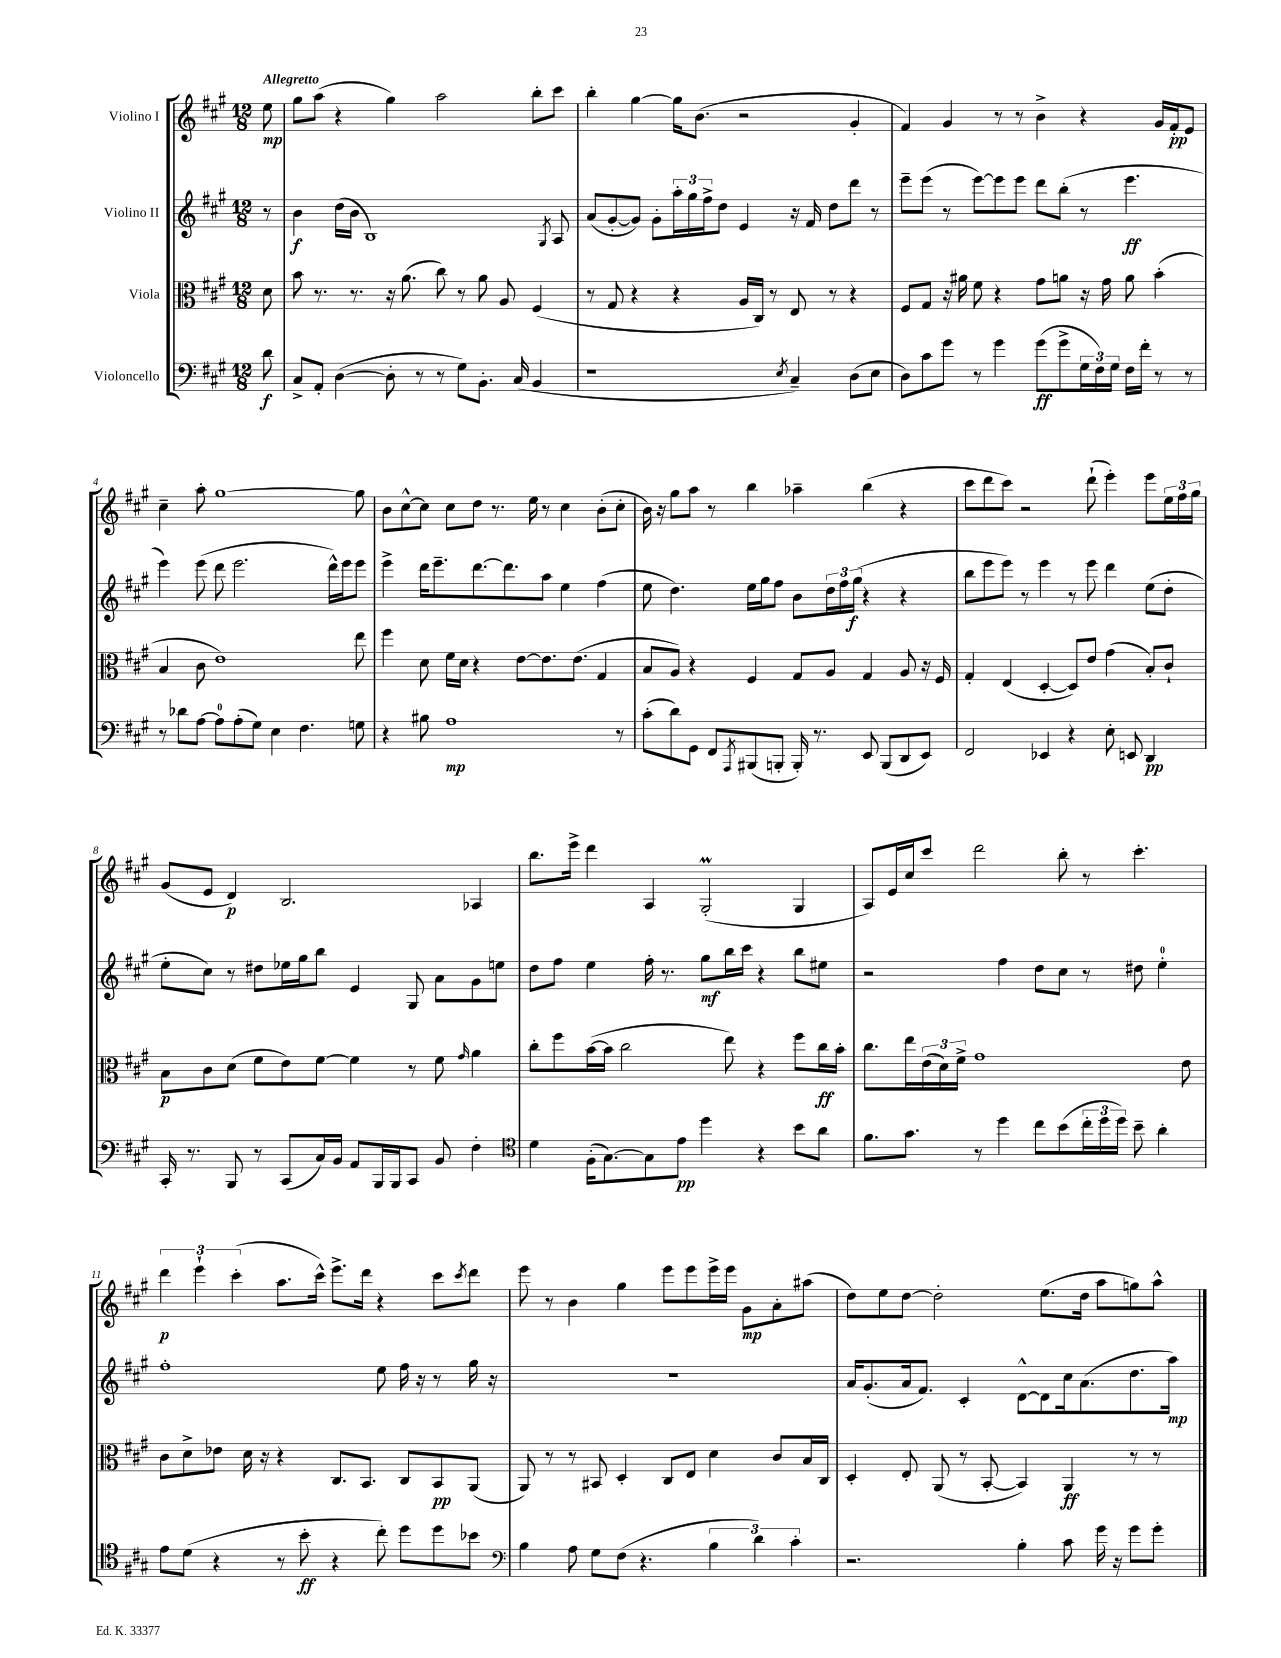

**kern	**dynam	**kern	**dynam	**kern	**dynam	**kern	**dynam
*part4	*part4	*part3	*part3	*part2	*part2	*part1	*part1
*staff4	*staff4	*staff3	*staff3	*staff2	*staff2	*staff1	*staff1
*I"Violoncello	*	*I"Viola	*	*I"Violino II	*	*I"Violino I	*
*clefF4	*	*clefC3	*	*clefG2	*	*clefG2	*
*k[f#c#g#]	*	*k[f#c#g#]	*	*k[f#c#g#]	*	*k[f#c#g#]	*
*M12/8	*	*M12/8	*	*M12/8	*	*M12/8	*
=	=	=	=	=	=	=	=
!	!	!	!	!	!	!LO:TX:a:B:t=Allegretto	!
8d\	f	8d\	.	8r	.	8ee\	mp
=1	=1	=1	=1	=1	=1	=1	=1
8C#^/L	.	8b\	.	4b\	f	8gg#\L	.
8AA'/J	.	8.r	.	.	.	(8aa\J	.
([4D\	.	.	.	(16dd\LL	.	4r	.
.	.	8.r	.	16b\JJ	.	.	.
.	.	.	.	1B)	.	.	.
8D'\]	.	16r	.	.	.	4gg#\)	.
.	.	(8.a\	.	.	.	.	.
8r	.	.	.	.	.	.	.
8r	.	8cc#\)	.	.	.	2aa\	.
8G#\L)	.	8r	.	.	.	.	.
8.BB'\J	.	8a\	.	.	.	.	.
.	.	8A/	.	.	.	.	.
(16C#/	.	.	.	.	.	.	.
4BB/	.	(4F#/	.	.	.	8bb'\L	.
.	.	.	.	8qG#/	.	.	.
.	.	.	.	8A/	.	8ccc#\J	.
=2	=2	=2	=2	=2	=2	=2	=2
1r	.	8r	.	(8a/L	.	4bb'\	.
.	.	8G#/	.	[8g#'/	.	.	.
.	.	4r	.	8g#/J])	.	[4gg#\	.
.	.	.	.	8g#'\L	.	.	.
.	.	4r	.	24aa'\L	.	16gg#\KL]	.
.	.	.	.	24gg#\	.	.	.
.	.	.	.	.	.	(8.b\J	.
.	.	.	.	24ff#^\J	.	.	.
.	.	.	.	8dd\J	.	.	.
.	.	16A/LL	.	4e/	.	2r	.
.	.	16C#/JJ)	.	.	.	.	.
.	.	8r	.	.	.	.	.
8qE/	.	.	.	.	.	.	.
4C#~/)	.	8E/	.	16r	.	.	.
.	.	.	.	16f#/	.	.	.
.	.	8r	.	8dd\L	.	.	.
(8D\L	.	4r	.	8ddd\J	.	4g#'/	.
8E\J	.	.	.	8r	.	.	.
=3	=3	=3	=3	=3	=3	=3	=3
8D\L)	.	8F#/L	.	8eee~\L	.	4f#/)	.
8c#\	.	8G#/J	.	(8eee\J	.	.	.
8g#\J	.	16r	.	8r	.	4g#/	.
.	.	16a#X\	.	.	.	.	.
8r	.	8f#\	.	[8eee\L)	.	.	.
4g#\	.	4r	.	8eee\]	.	8r	.
.	.	.	.	8eee\J	.	8r	.
(8g#\L	ff	8g#\L	.	8ddd\L	.	4b^\	.
8g#^\	.	8an\J	.	(8bb'\J	.	.	.
24G#\L	.	16r	.	8r	.	4r	.
24F#\)	.	.	.	.	.	.	.
.	.	16g#\	.	.	.	.	.
24G#\JJ	.	.	.	.	.	.	.
16F#\LL	.	8a\	.	4.eee\	ff	.	.
16f#'\JJ	.	.	.	.	.	.	.
8r	.	(4b'\	.	.	.	16g#/LL	.
.	.	.	.	.	.	16f#'/J	pp
8r	.	.	.	.	.	8e/J	.
!!LO:LB:g=z
=4	=4	=4	=4	=4	=4	=4	=4
8r	.	4B/	.	4eee\)	.	4cc#~\	.
8d-X\L	.	.	.	.	.	.	.
[8A\J	.	8c#\	.	(8eee\	.	8aa'\	.
8A\L]	.	1e)	.	8ddd\	.	[1gg#	.
(8A'\	.	.	.	2.eee\	.	.	.
8G#\J)	.	.	.	.	.	.	.
4E\	.	.	.	.	.	.	.
4.F#\	.	.	.	.	.	.	.
.	.	.	.	16ddd^^\LL)	.	.	.
.	.	.	.	16eee\J	.	.	.
8Gn\	.	8ee\	.	8eee\J	.	8gg#\]	.
=5	=5	=5	=5	=5	=5	=5	=5
4r	.	4ff#\	.	4eee^\	.	8b\L	.
.	.	.	.	.	.	[8cc#^^\	.
8B#X\	.	8d\	.	16ddd\KL	.	8cc#\J]	.
.	.	.	.	8.eee~\	.	.	.
1A	mp	16f#\LL	.	.	.	8cc#\L	.
.	.	16d\JJ	.	.	.	.	.
.	.	4r	.	[8.ddd\	.	8dd\J	.
.	.	.	.	.	.	8.r	.
.	.	.	.	8.ddd\]	.	.	.
.	.	[8e\L	.	.	.	.	.
.	.	.	.	.	.	16ee\	.
.	.	8.e\]	.	8aa\J	.	8r	.
.	.	.	.	4ee\	.	4cc#\	.
.	.	(8.e\J	.	.	.	.	.
.	.	4G#/	.	(4ff#\	.	(8b'\L	.
8r	.	.	.	.	.	8cc#'\J	.
=6	=6	=6	=6	=6	=6	=6	=6
(8c#'\L	.	8B/L	.	8ee\	.	16b\)	.
.	.	.	.	.	.	16r	.
8d\)	.	8A/J)	.	4.dd\)	.	8gg#\L	.
8GG#\J	.	4r	.	.	.	8aa\J	.
8FF#/L	.	.	.	.	.	8r	.
8qAAA/	.	.	.	.	.	.	.
(8BBB#X/	.	4F#/	.	16ee\LL	.	4bb\	.
.	.	.	.	16gg#\J	.	.	.
8BBBn'/J	.	.	.	8ff#\J	.	.	.
16BBB'/)	.	8G#/L	.	8b\L	.	4aa-X~\	.
8.r	.	.	.	.	.	.	.
.	.	8A/J	.	24dd\L	.	.	.
.	.	.	.	24ff#\	.	.	.
.	.	.	.	(24gg#\JJ	f	.	.
8EE/	.	4G#/	.	4r	.	(4bb\	.
(8BBB/L	.	.	.	.	.	.	.
8DD/	.	8A/	.	4r	.	4r	.
8EE/J)	.	16r	.	.	.	.	.
.	.	16F#/	.	.	.	.	.
=7	=7	=7	=7	=7	=7	=7	=7
2FF#/	.	4G#'/	.	8bb\L	.	8ccc#\L	.
.	.	.	.	8eee\	.	8ddd\	.
.	.	(4E/	.	8eee\J)	.	8ccc#\J)	.
.	.	.	.	8r	.	2r	.
4EE-X/	.	[4D'/	.	4eee\	.	.	.
4r	.	8D/L])	.	8r	.	.	.
.	.	8e/J	.	8eee\	.	(8ddd`\	.
8E'\	.	(4g#\	.	4ddd\	.	4eee'\)	.
8EEn/	.	.	.	.	.	.	.
4DD/	pp	8B'/L)	.	(8ee\L	.	8eee\L	.
.	.	8c#`/J	.	8dd'\J	.	24ee\L	.
.	.	.	.	.	.	24ff#\	.
.	.	.	.	.	.	24gg#\JJ	.
!!LO:LB:g=z
=8	=8	=8	=8	=8	=8	=8	=8
16CC#'/	.	8B\L	p	8ee'\L	.	(8g#/L	.
8.r	.	.	.	.	.	.	.
.	.	8c#\	.	8cc#\J)	.	8e/J	.
8BBB/	.	(8d\J	.	8r	.	4d/)	p
8r	.	8f#\L	.	8dd#X\L	.	.	.
(8CC#/L	.	8e\)	.	16ee-X\L	.	2.B/	.
.	.	.	.	16gg#\J	.	.	.
16C#/L)	.	[8f#\J	.	8bb\J	.	.	.
16BB/JJ	.	.	.	.	.	.	.
8AA/L	.	4f#\]	.	4e/	.	.	.
16BBB/L	.	.	.	.	.	.	.
16BBB/J	.	.	.	.	.	.	.
8CC#/J	.	8r	.	8G#/	.	.	.
8BB/	.	8f#\	.	8a\L	.	.	.
.	.	16qqg#/	.	.	.	.	.
4F#'\	.	4a\	.	8g#\	.	4A-X/	.
.	.	.	.	8een\J	.	.	.
=9	=9	=9	=9	=9	=9	=9	=9
*clefC4	*	*	*	*	*	*	*
4d\	.	8cc#'\L	.	8dd\L	.	8.bb\L	.
.	.	8ff#\	.	8ff#\J	.	.	.
.	.	.	.	.	.	16eee^\Jk	.
(16F#'\KL	.	([16b\L	.	4ee\	.	4ddd\	.
[8.G#\)	.	16b\JJ]	.	.	.	.	.
.	.	2cc#\	.	.	.	.	.
8G#\]	.	.	.	16ff#'\	.	4A/	.
.	.	.	.	8.r	.	.	.
8e\J	pp	.	.	.	.	.	.
4dd\	.	.	.	8gg#\L	mf	(2G#m'/	.
.	.	8ee\)	.	16bb\L	.	.	.
.	.	.	.	16ccc#\JJ	.	.	.
4r	.	4r	.	4r	.	.	.
8b\L	.	8ff#\L	.	8bb\L	.	4G#/	.
8a\J	.	16cc#\L	ff	8ee#X\J	.	.	.
.	.	16b'\JJ	.	.	.	.	.
=10	=10	=10	=10	=10	=10	=10	=10
8.f#\L	.	8.cc#\L	.	2r	.	8A/L)	.
.	.	.	.	.	.	16e/L	.
8.g#\J	.	16ee\L	.	.	.	16cc#/J	.
.	.	(24e\	.	.	.	8ccc#/J	.
.	.	24d\)	.	.	.	.	.
.	.	24f#^\JJ	.	.	.	.	.
8r	.	1g#	.	.	.	2ddd\	.
4dd\	.	.	.	4ff#\	.	.	.
8cc#\L	.	.	.	8dd\L	.	.	.
(8b\	.	.	.	8cc#\J	.	8bb'\	.
24cc#'\L	.	.	.	8r	.	8r	.
24dd\	.	.	.	.	.	.	.
24dd\JJ)	.	.	.	.	.	.	.
8b~\	.	.	.	8dd#X\	.	4.ccc#'\	.
4a'\	.	.	.	4ee'\	.	.	.
.	.	8e\	.	.	.	.	.
!!LO:LB:g=z
=11	=11	=11	=11	=11	=11	=11	=11
8e\L	.	8c#\L	.	1ff#'	.	6ddd\	p
(8d\J	.	8d^\	.	.	.	.	.
.	.	.	.	.	.	6eee`\	.
4r	.	8e-X\J	.	.	.	.	.
.	.	.	.	.	.	(6ccc#'\	.
.	.	16d\	.	.	.	.	.
.	.	16r	.	.	.	.	.
8r	.	4r	.	.	.	8.aa\L	.
8b'\	ff	.	.	.	.	.	.
.	.	.	.	.	.	16ccc#^^\Jk)	.
4r	.	8.C#/L	.	.	.	8.eee^\L	.
.	.	8.BB/J	.	.	.	16ddd\Jk	.
8cc#'\)	.	.	.	8ee\	.	4r	.
8dd\L	.	8C#/L	.	16ff#\	.	.	.
.	.	.	.	16r	.	.	.
8dd\	.	8BB/	pp	8r	.	8ccc#\L	.
.	.	.	.	.	.	8qccc#/	.
8b-X\J	.	(8AA/J	.	16gg#\	.	8ddd\J	.
.	.	.	.	16r	.	.	.
=12	=12	=12	=12	=12	=12	=12	=12
*clefF4	*	*	*	*	*	*	*
4B\	.	8AA/)	.	1.r	.	8eee\	.
.	.	8r	.	.	.	8r	.
8A\	.	8r	.	.	.	4b\	.
8G#\L	.	8BB#X/	.	.	.	.	.
(8F#\J	.	4D'/	.	.	.	4gg#\	.
4.r	.	.	.	.	.	.	.
.	.	8C#/L	.	.	.	8eee\L	.
.	.	8E/J	.	.	.	8eee\	.
6B\	.	4d\	.	.	.	16eee^\L	.
.	.	.	.	.	.	16eee\JJ	.
.	.	.	.	.	.	8g#\L	mp
6d\)	.	.	.	.	.	.	.
.	.	8c#/L	.	.	.	8a'\	.
6c#'\	.	.	.	.	.	.	.
.	.	16B/L	.	.	.	(8aa#X\J	.
.	.	16C#/JJ	.	.	.	.	.
=13	=13	=13	=13	=13	=13	=13	=13
2.r	.	4D'/	.	16a/KL	.	8dd\L)	.
.	.	.	.	(8.g#'/	.	.	.
.	.	.	.	.	.	8ee\	.
.	.	8E'/	.	16a/k	.	[8dd\J	.
.	.	.	.	8.f#/J)	.	.	.
.	.	(8AA/	.	.	.	2dd'\]	.
.	.	8r	.	4c#'/	.	.	.
.	.	[8BB'/	.	.	.	.	.
4B'\	.	4BB/])	.	[8d^^\L	.	.	.
.	.	.	.	8d\]	.	(8.ee\L	.
8c#\	.	4AA/	ff	16cc#\k	.	.	.
.	.	.	.	(8.a\	.	16dd\Jk	.
16g#\	.	.	.	.	.	8aa\L	.
16r	.	.	.	.	.	.	.
8g#\L	.	8r	.	8.dd\	.	8ggn\)	.
8g#'\J	.	8r	.	.	.	8aa^^\J	.
.	.	.	.	16aa\Jk)	mp	.	.
==	==	==	==	==	==	==	==
*-	*-	*-	*-	*-	*-	*-	*-
